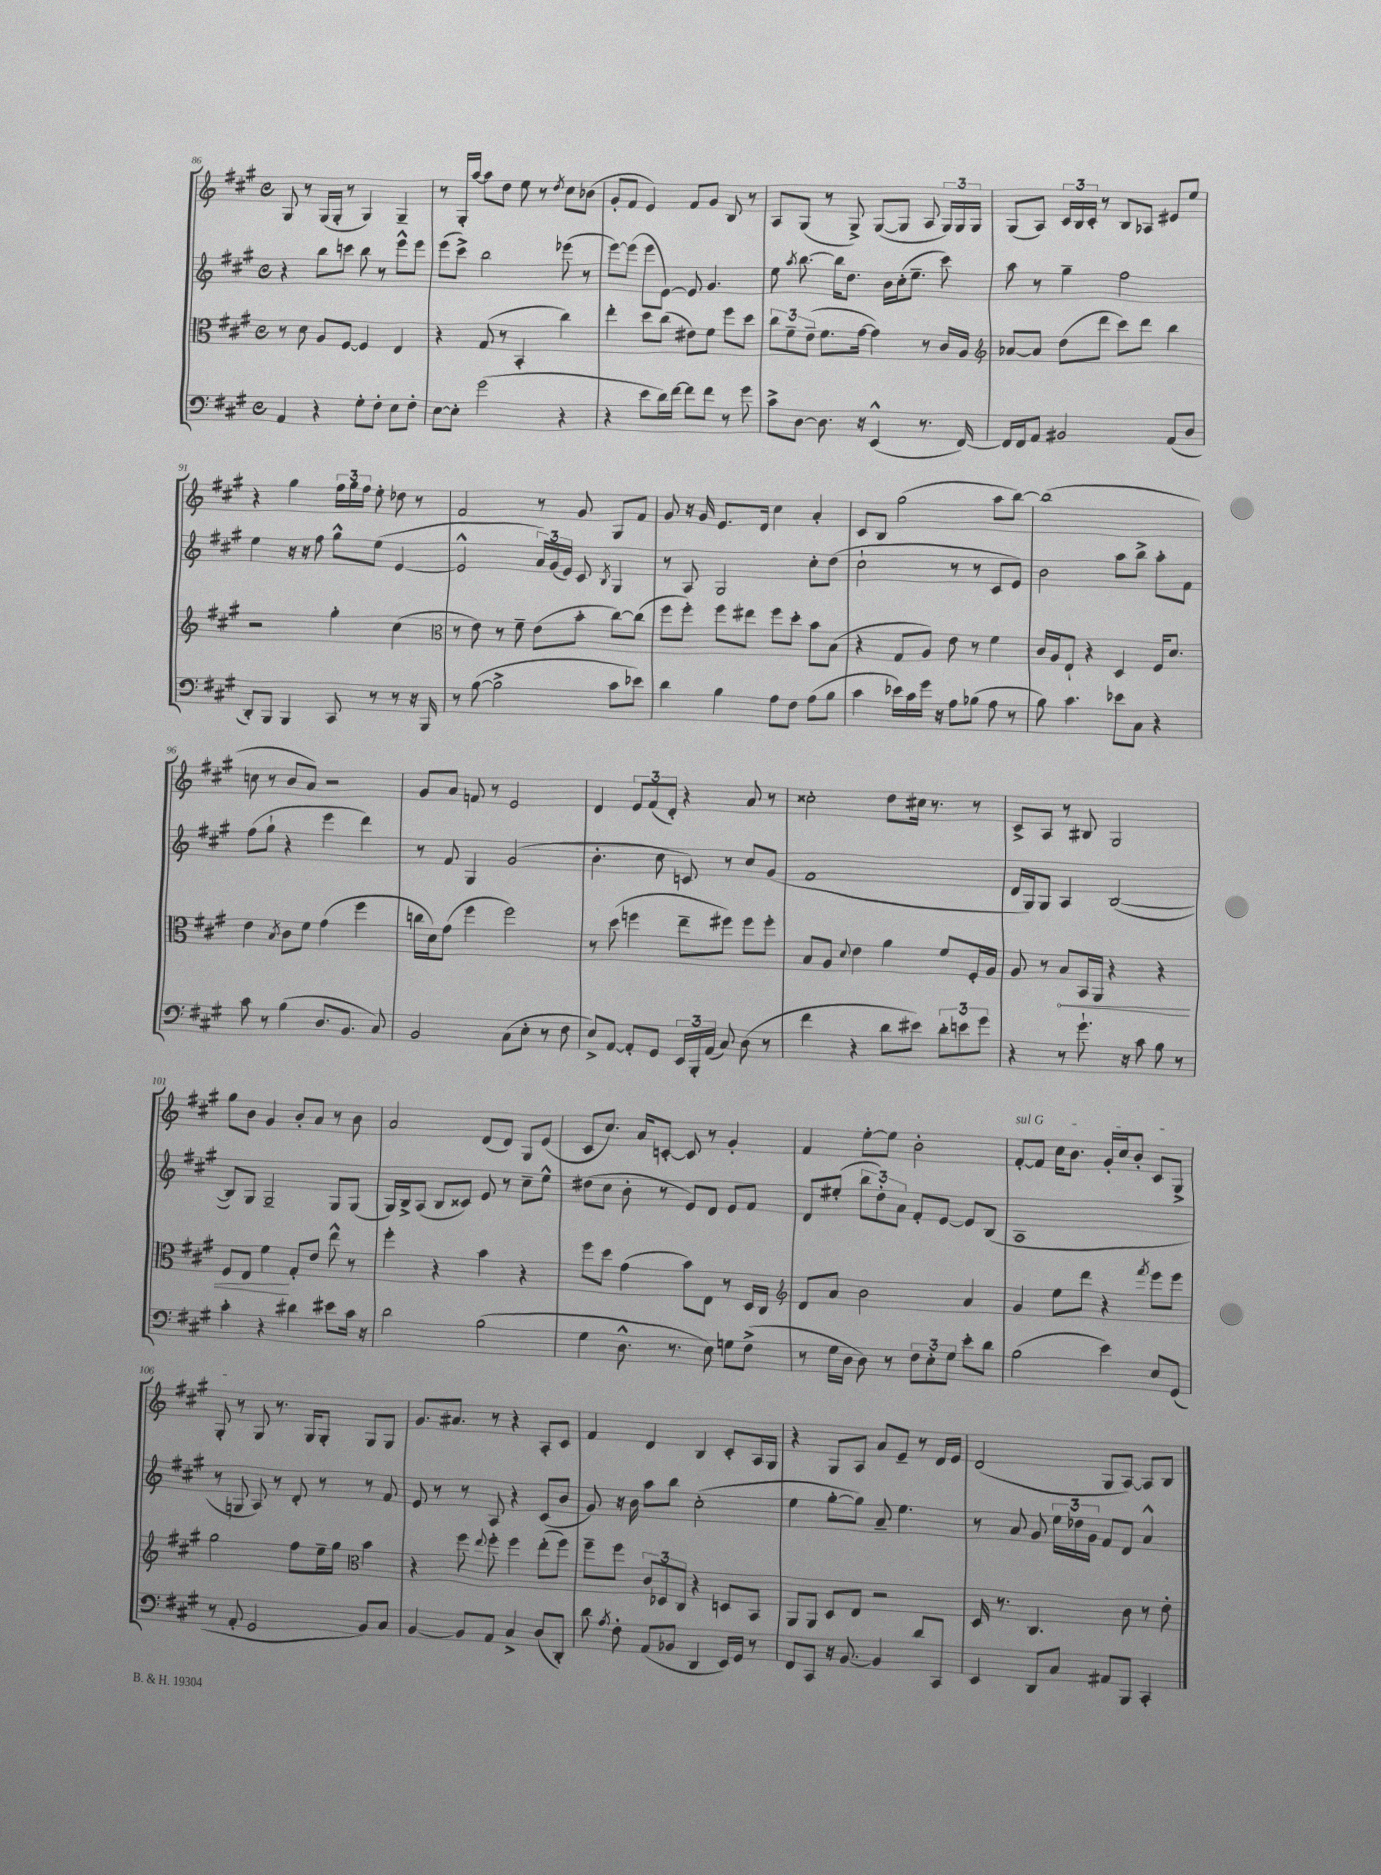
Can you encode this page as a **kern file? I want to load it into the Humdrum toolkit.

**kern	**kern	**kern	**kern
*staff4	*staff3	*staff2	*staff1
*clefF4	*clefC3	*clefG2	*clefG2
*k[f#c#g#]	*k[f#c#g#]	*k[f#c#g#]	*k[f#c#g#]
*M4/4	*M4/4	*M4/4	*M4/4
*met(c)	*met(c)	*met(c)	*met(c)
4AA	8r	4r	8G#
.	8d	.	8r
4r	8A	8bb	(16G#
.	.	.	16G#'
.	[8F#	8ccc	8r
8G#'	4F#]	8bb	4G#)
8F#'	.	8r	.
8E	4E	8eee^^	4G#~
8F#'	.	8eee	.
=	=	=	=
[8E	4r	(8eee	8r
8E']	.	8ccc#^)	16G#'
.	.	.	[16aa
(2g#	(8G#	2bb	8aa]
.	8r	.	8dd
.	4BB'	.	8ee
.	.	.	8r
.	.	.	8qdd
4r	4cc#)	(8eee-	8cc#
.	.	8r	(8b-
=	=	=	=
4r	4ee'	[8eee)	8g#'
.	.	(8eee]	8f#
8e	8dd	8eee	4e)
16d)	(8cc#	[8e)	.
[16f#	.	.	.
8f#]	8e#)	8e]	8f#
8f#	8f#	4.g#	8g#
8r	8ff#	.	8B
8g#	8dd	.	8r
=	=	=	=
8c#^	12cc#	8ee	8A
.	12f#~	.	.
.	.	8qaa	.
[8D	.	[8.bb	(8G#
.	(12e~	.	.
8.D]	8.f#	.	8r
.	.	16bb]	.
.	.	8.dd	8G#^)
16r	[16g#	.	.
(4EE^^	4g#])	.	([8G#
.	.	16b	.
.	.	(16cc#'	8G#]
.	.	8.ee~	.
8.r	8r	.	8A
.	16c#	8ccc#)	24G#)
.	.	.	24G#
[16FF#)	16A	.	.
.	.	.	24G#
=	=	=	=
*	*clefG2	*	*
16FF#]	[8a-	8aa	(8G#
16FF#	.	.	.
8AA	8a-]	8r	8A)
2BB#	(8dd	4gg#~	24c#
.	.	.	24B
.	.	.	24c#'
.	8ddd	.	8r
.	8ccc#)	2ff#	8B
.	8ddd	.	8A-
(8AA	4bb	.	8e#
8D	.	.	8ee
=	=	=	=
8DD')	2r	4ee	4r
8BBB	.	.	.
4BBB	.	16r	4gg#
.	.	16r	.
.	.	8ff#	.
8CC#	4gg#'	8gg#^^	24ff#
.	.	.	24gg#
.	.	.	24ff#
8r	.	(8ee	8ee'
8r	(4cc#	[4e	8dd-
16r	.	.	8r
16BBB	.	.	.
=	=	=	=
*	*clefC3	*	*
8r	8r	2e^^]	2f#
([8B	8e)	.	.
2B^]	8r	.	.
.	8f#~	.	.
.	(8e	24a)	8r
.	.	(24g#	.
.	.	24e)	.
.	8b'	8c#	8g#
.	.	8qB	.
8c#	[8cc#)	4G#	8G#
8e-)	(8cc#]	.	8f#
=	=	=	=
4d	8ff#	8r	8g#
.	8ff#')	8A	16r
.	.	.	16g#
4B	8ff#	2G#	8.e
.	8ee#	.	.
.	.	.	16d
8A	8ff#	.	4cc#
8F#	8dd'	.	.
(8A	8b	8cc#'	4a'
8B	(8B	(8dd	.
=	=	=	=
4c#	4r	2cc#`	8c#
.	.	.	8B
16e-)	8G#	.	(2gg#
16c#	.	.	.
16g#	8A)	.	.
16r	.	.	.
8A	8e	8r	.
(8B-	8r	8r	.
8A	4f#	8c#	8aa
8r	.	8e)	[8bb)
=	=	=	=
8B)	16c#	2b	(1bb]
.	16A	.	.
4.c#	8E`	.	.
.	4r	.	.
8e-	4D	8aa	.
8C#	.	8bb^	.
4r	16F#	8aa'	.
.	8.d	.	.
.	.	8f#	.
=	=	=	=
8c#	4e	(8ff#	8cc
8r	.	8gg#`	8r
.	8qB	.	.
(4B	8c#	4r	8b
.	8f#	.	8a)
8.D	(4g#	4eee	2r
8.BB	.	.	.
.	4ff#	4ddd)	.
8C#)	.	.	.
=	=	=	=
2BB	16cc	8r	8g#
.	16d)	.	.
.	(8g#	8f#	8a
.	4ff#	4G#	8f
.	.	.	8r
(8C#	2ff#)	(2g#	2e
8E'	.	.	.
8r	.	.	.
8F#	.	.	.
=	=	=	=
8E^)	8r	4.b'	4d
[8AA	(8dd	.	.
8AA']	4ff	.	12e
.	.	.	(12f#
8GG#	.	8cc#	.
.	.	.	12d')
24EE	8ee~	8c)	4r
24BBB'	.	.	.
(24AA	.	.	.
8C#)	8ff#)	8r	.
(8D	8ff#	8cc#	8a
8r	8ff#'	(8g#	8r
=	=	=	=
4f#	8B	1f#	2cc##'
.	8A	.	.
.	8qqd	.	.
4r	4e	.	.
8d	4a	.	8dd
8e#)	.	.	16cc#
.	.	.	8.r
12d'	8f#	.	.
12e	.	.	.
.	16F#'	.	8r
12g#	.	.	.
.	16A	.	.
=	=	=	=
4r	8A	16d	8c#^
.	.	16G#)	.
.	8r	8G#	8A
8r	8B	4A	8r
8.g#`	16BB	.	8B#
.	16AA	.	.
.	4r	([2B	2G#
16r	.	.	.
8c#	.	.	.
8B	4r	.	.
8r	.	.	.
=	=	=	=
4c#'	8F#	8B])	8gg#
.	8E	8G#	8b
4r	4f#	2G#~	4g#
4d#	8G#'	.	8b'
.	8e	.	8a
8e#	8ee^^	8G#	8r
16c#	8r	(8G#	8b
16r	.	.	.
=	=	=	=
2d	4ff#'	16G#)	2a
.	.	16B^	.
.	.	(8A	.
.	4r	8B	.
.	.	8c##)	.
(2B	4b	8e	(8d
.	.	8r	8d)
.	4r	8cc#~	8G#
.	.	8ee^^	(8e
=	=	=	=
4G#	8ff#	(8dd#	8c#
.	8dd	8cc#	8.cc#)
8.D^^	(4g#	8b'	.
.	.	.	16a
.	.	8r	[8c'
8.r	.	.	.
.	8b)	8e)	8c]
8E)	8E	8d	8r
8G	8r	8e	4g#'
(8F#^	16D	8f#	.
.	16C#	.	.
=	=	=	=
*	*clefG2	*	*
8r	8d	8d	4f#
16G#	8a	(8ee#'	.
16D	.	.	.
8D)	2b	12bb	[8ee'
.	.	12dd')	.
8r	.	.	8ee]
.	.	12a	.
12F#	.	8f#'	2b'
12E'	.	.	.
.	.	[8e	.
12G#	.	.	.
8e'	4a	8e]	.
8d	.	(8B	.
=	=	=	=
(2B	4g#	1A	[8f#'
.	.	.	8f#]
.	8ee	.	16cc#
.	.	.	8.b
.	8ddd	.	.
4e)	4r	.	16g#'
.	.	.	16cc#
.	.	.	8b'
.	8qfff#	.	.
8E	8eee	.	8c#
(8GG#	8eee	.	8G#^
=	=	=	=
8r	2gg#	8r	8G#'
8AA'	.	8G	8r
2GG#	.	8A)	8G#
.	.	8r	8.r
.	8ff#	8d'	.
.	.	.	16G#
.	16ee~	8r	8G#'
.	16gg#	.	.
*	*clefC3	*	*
8BB)	4b	8r	8G#
8C#	.	8f#	8G#
=	=	=	=
[4BB	4r	8e	8.g#
.	.	8r	.
.	.	.	8.a#
8BB]	8ff#	8r	.
.	8qqee	.	.
8AA	8ff#'	8A	8r
4C#^	4ff#	4r	4r
(8D	(8ee'	(8c#	8A'
8DD')	8ff#)	8b	8c#
=	=	=	=
8d	8ff#~	8g#)	4f#
8qA	.	.	.
8F#'	8ff#	16r	.
.	.	16b	.
(8AA	12c#	8aa	4d
.	12D-	.	.
8BB-	.	8bb	.
.	12C#	.	.
4DD	4r	(2cc#'	4B
16EE)	8D	.	8c#'
16GG#	.	.	.
8r	8BB	.	16A
.	.	.	16G#
=	=	=	=
8FF#	8AA	4ee	4r
8CC#	8AA	.	.
16r	8D	[8gg#'	8G#
[8.BB	.	.	.
.	8E	8gg#])	8A
4BB]	2r	8a~	8a
.	.	4.ee	8e~
8d	.	.	8r
8CC#	.	.	16d
.	.	.	16e
=	=	=	=
4EE	16D	8r	(2d
.	8.r	.	.
.	.	8a	.
8DD	4.C#	8g#	.
8C#	.	24ee	.
.	.	24dd-	.
.	.	24g#	.
8AA#	.	8f#	8G#
8BBB	8c#	8d	[8A)
4CC#'	8r	4a^^	8A]
.	8e'	.	8B
==	==	==	==
*-	*-	*-	*-
